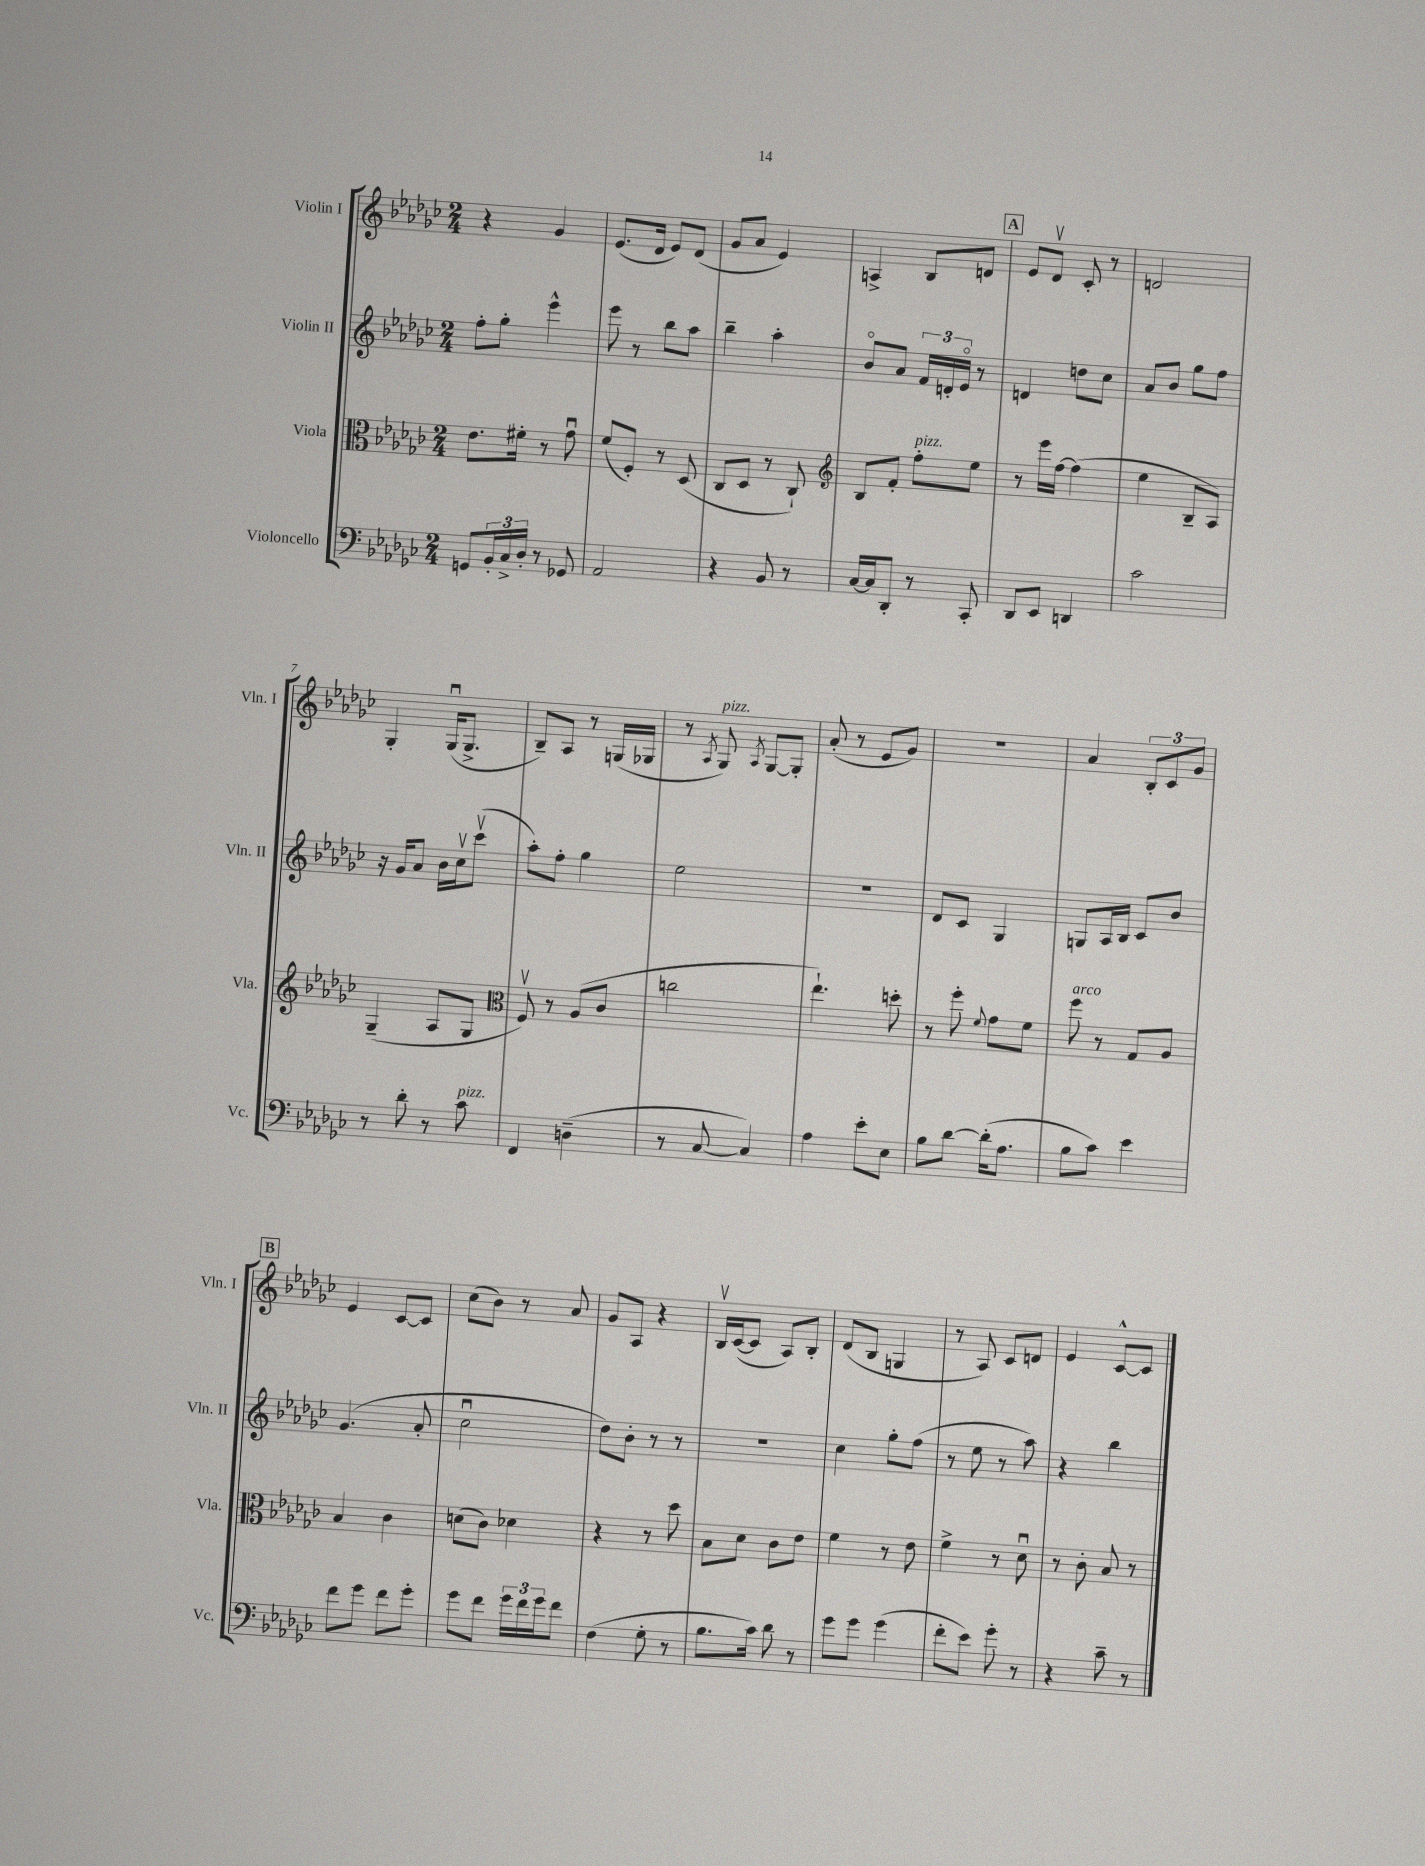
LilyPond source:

<<
\new StaffGroup <<
\new Staff = "s0" \with { instrumentName = "Violin I" shortInstrumentName = "Vln. I" } {
    \clef treble \key ges \major \numericTimeSignature \time 2/4
    r4 ges'4 |
    ees'8.( des'16 ees'8) des'8( |
    ges'8 aes'8 ees'4) |
    a4-> bes8 d'8 |
    \mark \markup { \box "A" } ees'8 des'8\upbow ces'8-. r8 |
    d'2 |
    ges4-. ges16\downbow( ges8.-> |
    bes8--) aes8 r8 g16( ges16 |
    r8 \acciaccatura { aes8 } ges8^\markup { \italic "pizz." }) \acciaccatura { aes8 } ges8~ ges8-. |
    aes'8-.( r8 ees'8 ges'8) |
    r2 |
    aes'4 \tuplet 3/2 { bes8-. ces'8 ges'8 } |
    \mark \markup { \box "B" } ees'4 ces'8~ ces'8 |
    ces''8( bes'8) r8 aes'8 |
    ges'8 aes8 r4 |
    bes16\upbow ces'16~( ces'8 aes8) bes8-. |
    des'8( bes8 g4 |
    r8 aes8) ces'8 d'8 |
    ees'4 ces'8~-^ ces'8 \bar "|." |
}
\new Staff = "s1" \with { instrumentName = "Violin II" shortInstrumentName = "Vln. II" } {
    \clef treble \key ges \major \numericTimeSignature \time 2/4
    f''8-. ges''8-. ees'''4-^ |
    ees'''8 r8 bes''8 aes''8 |
    bes''4-- aes''4-. |
    bes'8\flageolet aes'8 \tuplet 3/2 { f'16 d'16-. ees'16\flageolet } r8 |
    \mark \markup { \box "A" } d'4 d''8 ces''8 |
    aes'8 bes'8 ges''8 f''8 |
    r16 ges'16 aes'8 bes'16 ces''16\upbow ces'''8\upbow( |
    aes''8-.) f''8-. ges''4 |
    ees''2 |
    r2 |
    des'8 ces'8 ges4 |
    g8 aes16 bes16 ces'8 bes'8 |
    \mark \markup { \box "B" } ges'4.( aes'8-. |
    ces''2\downbow |
    des''8) bes'8-. r8 r8 |
    r2 |
    ces''4 ges''8-. f''8( |
    r8 ees''8 r8 aes''8) |
    r4 bes''4 \bar "|." |
}
\new Staff = "s2" \with { instrumentName = "Viola" shortInstrumentName = "Vla." } {
    \clef alto \key ges \major \numericTimeSignature \time 2/4
    ees'8. fis'16-. r8 ges'8\downbow |
    f'8( f8-.) r8 des8( |
    ces8 des8 r8 ces8-!) |
    \clef treble bes8 f'8-. f''8-.^\markup { \italic "pizz." } ees''8 |
    \mark \markup { \box "A" } r8 ees'''16 f''16~ f''4( |
    ees''4 bes8-- aes8) |
    ges4--( aes8 ges8 |
    \clef alto f8\upbow) r8 aes8( ces'8 |
    c''2 |
    ees''4.-!) d''8-. |
    r8 f''8-. \appoggiatura { f'8 } ges'8 f'8 |
    f''8^\markup { \italic "arco" } r8 ges8 aes8 |
    \mark \markup { \box "B" } bes4 ces'4 |
    d'8( ces'8) des'4 |
    r4 r8 des''8 |
    bes8 des'8 ces'8 ees'8 |
    f'4 r8 ees'8 |
    f'4-> r8 des'8\downbow |
    r8 ces'8-. bes8 r8 \bar "|." |
}
\new Staff = "s3" \with { instrumentName = "Violoncello" shortInstrumentName = "Vc." } {
    \clef bass \key ges \major \numericTimeSignature \time 2/4
    g,8 \tuplet 3/2 { bes,16-. ces16-> des16-. } r8 ges,8 |
    aes,2 |
    r4 bes,8 r8 |
    ces16~ ces16 des,8-. r8 ces,8-. |
    \mark \markup { \box "A" } des,8 ees,8 d,4 |
    ces'2 |
    r8 des'8-. r8 ces'8^\markup { \italic "pizz." } |
    f,4 d4--( |
    r8 ces8~ ces4) |
    aes4 ees'8-. ees8 |
    bes8 des'8~ des'16-.( aes8. |
    bes8 ces'8) ees'4 |
    \mark \markup { \box "B" } f'8 ges'8 f'8 ges'8-. |
    ges'8 f'8 \tuplet 3/2 { ges'16 f'16 ges'16 } f'8 |
    f4( ges8-. r8 |
    bes8. ces'16) des'8 r8 |
    ges'8 ges'8 ges'4( |
    f'8-. ees'8) ges'8-. r8 |
    r4 ces'8-- r8 \bar "|." |
}
>>
>>
